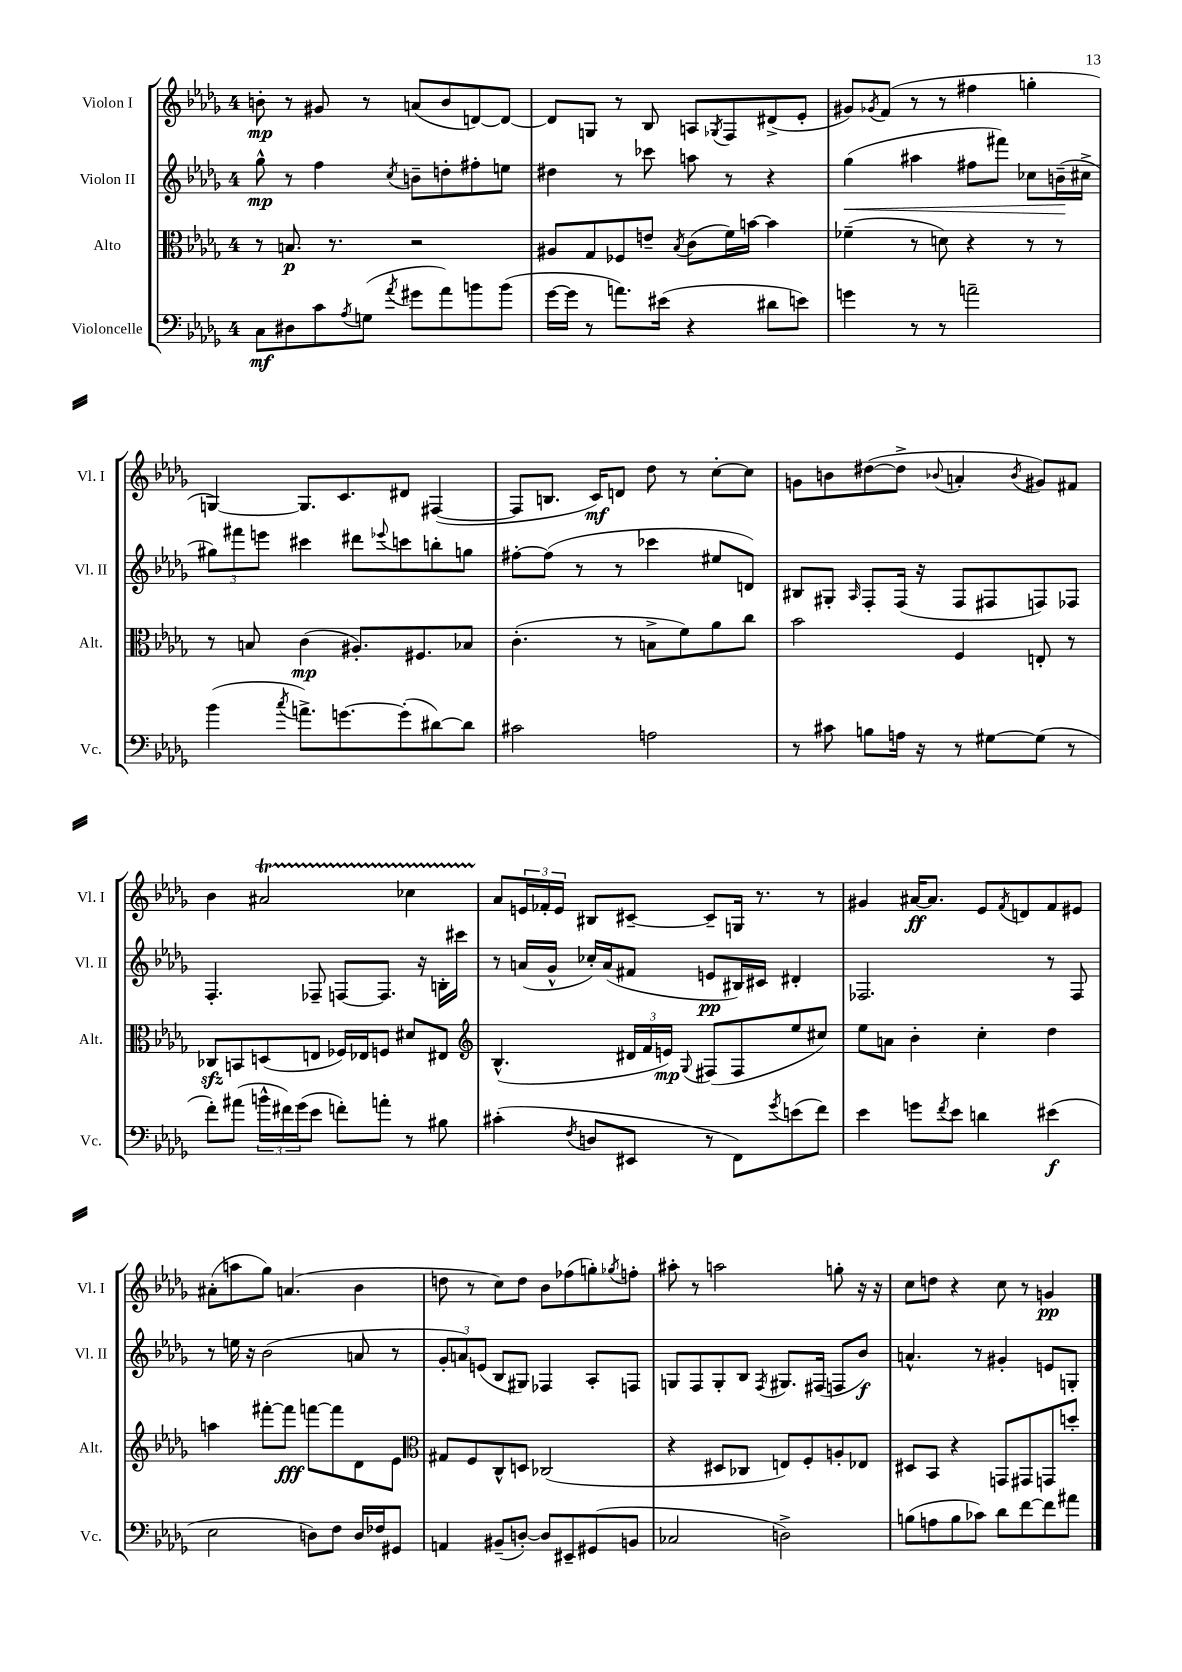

**kern	**kern	**kern	**kern
*staff4	*staff3	*staff2	*staff1
*clefF4	*clefC3	*clefG2	*clefG2
*k[b-e-a-d-g-]	*k[b-e-a-d-g-]	*k[b-e-a-d-g-]	*k[b-e-a-d-g-]
*M4/4	*M4/4	*M4/4	*M4/4
8C\L	8r	8gg-^^\	8b'\
8D#\	8.B/	8r	8r
8c\	.	4ff\	8g#/
.	8.r	.	.
8qA-/	.	.	.
(8G\J	.	.	8r
8qa-/	.	8qcc/	.
8g#\L	2r	8b~\L	(8a/L
8a-\)	.	8dd'\	8b/
8b\	.	8ff#'\	[8d/)
(8b\J	.	8ee\J	8d/_J
=	=	=	=
[16g-\LL	8A#/L	4dd#\	8d/]L
16g-\]JJ	.	.	.
8r	8G-/	.	8G/J
8.a\L)	8F-/	8r	8r
.	8e~/J	8ccc-\	8B-/
(16e#\Jk	.	.	.
.	8qB-/	.	.
4r	(8c\L	8aa\	8A/L
.	.	.	8qG-/
.	16f\L)	8r	8F/
.	[16b\JJ	.	.
8d#\L	4b\]	4r	(8d#^/
8e\J)	.	.	8e-'/J
=	=	=	=
4g\	(4f-~\	(4gg-\	8g#/L)
.	.	.	8qg-/
.	.	.	(8f/J
8r	8r	4aa#\	8r
8r	8d\)	.	8r
2a~\	4r	8ff#\L	4ff#\
.	.	8fff#\J)	.
.	8r	8cc-\L	4gg'\
.	8r	(16b~\L	.
.	.	16cc#^\JJ	.
=	=	=	=
(4b-\	8r	12gg#\L)	[4G/)
.	.	12fff#\	.
.	8B/	.	.
.	.	12eee\J	.
8qcc/	.	.	.
8.a^\L)	(4c\	4ccc#\	8.G/]L
[8.g\	.	.	8.c/
.	8.A#'/L)	8ddd#\L	.
.	.	8qqeee-/	.
(8g'\]	.	8ccc\	8d#/J
.	8.F#/	.	.
[8d#\)	.	8bb'\	([4F#/
8d#\]J	8B-/J	8gg\J	.
=	=	=	=
2c#\	(4.c'\	[8ff#'\L	8F#/]L
.	.	(8ff#\]J	8.B/J
.	.	8r	.
.	.	.	16c/LK)
.	8r	8r	8d/J
2A\	8B^\L	4ccc-\	8dd-\
.	8f\)	.	8r
.	8a-\	8ee#/L	[8cc'\L
.	8cc\J	8d/J)	8cc\]J
=	=	=	=
8r	2b-\	8B#/L	8g\L
8c#\	.	8G#'/J	8b\
.	.	16qqA-/	.
8B\L	.	8F'/L	([8dd#\
16A\Jk	.	(16F/Jk	8dd#^\]J
16r	.	16r	.
.	.	.	8qqb-/
8r	4F/	8F/L	4a'/
[8G#\L	.	8F#/	.
.	.	.	8qb-/
(8G#\]J	8E'/	8F/)	8g#/L)
8r	8r	8F-/J	8f#/J
=	=	=	=
8f'\L)	8C-/L	4.F'/	4b-\
(8a#\J	8BB/	.	.
24b^^\LL	(8D/	.	2a#/
24f#\)	.	.	.
(24g-\J	.	.	.
8e-\J	8E/J	8F-~/	.
8f'\L)	16F-/LL)	[8F/L	.
.	16E-/J	.	.
8a'\J	8F/J	8.F/]J	.
8r	8d#/L	.	4cc-\
.	.	16r	.
8B#\	8E#/J	16B'\LL	.
.	.	16ccc#\JJ	.
=	=	=	=
*	*clefG2	*	*
(4c#'\	(4.B-^^/	8r	8a-/L
.	.	(16a/LL	24e/L
.	.	.	24f-'/
.	.	16g-^^/JJ	.
.	.	.	24e/JJ
8qF/	.	.	.
8D/L	.	16cc-'/LL)	8B#/L
.	.	(16a/J	.
8EE#/J	24d#/LL	8f#/J	[8c#~/J
.	24f/	.	.
.	24e/JJ)	.	.
.	8qqG-/	.	.
8r	(8F#/L	8e/L	8c#~/]L
8FF\L)	8F#/	16B#/L)	16G/Jk
.	.	16c#/JJ	8.r
8qg-/	.	.	.
(8e\	8ee-/	4d#'/	.
8f\J)	8cc#/J)	.	8r
=	=	=	=
4e-\	8ee-\L	2.F-/	4g#/
.	8a\J	.	.
8g\L	4b-'\	.	[16a#/LK
.	.	.	8.a#/]J
8qf/	.	.	.
8e-\J	.	.	.
4d\	4cc'\	.	8e-/L
.	.	.	8qf/
.	.	.	8d/
(4e#\	4dd-\	8r	8f/
.	.	8F-/	8e#/J
=	=	=	=
2E-\	4aa\	8r	(8a#'\L
.	.	16ee\	8aa\
.	.	16r	.
.	[8fff#'\L	(2b-\	8gg-\J)
.	8fff#\]J	.	(4.a/
8D\L)	[8fff\L	.	.
8F\J	8fff\]	.	.
16D/LL	8d-\	8a/	4b-\
16F-/J	.	.	.
8GG#/J	8e-\J	8r	.
=	=	=	=
*	*clefC3	*	*
4AA/	8G#/L	12g-'/L	8dd\
.	.	12a/)	.
.	8F/	.	8r
.	.	(12e/J	.
(8BB#~/L	8C^^/	8B-/L	8cc\L)
[8D'/J)	8D/J	8G#/J)	8dd\J
8D/]L	(2C-/	4F-/	8b-\L
8EE#~/	.	.	(8ff-\
(8GG#/	.	8A-'/L	8gg'\)
.	.	.	8qgg-/
8BB/J	.	8F/J	8ff'\J
=	=	=	=
2C-/	4r	8G/L	8aa#'\
.	.	8F/	8r
.	8D#/L	8G'/	2aa\
.	8C-/J	8B-/J	.
.	.	8qF/	.
2D^\)	8E/L)	8.G#/L	.
.	8F'/	.	.
.	.	(16F#/Jk	.
.	8A'/	8F/L	8gg'\
.	8E-/J	8b-/J)	16r
.	.	.	16r
=	=	=	=
(8B\L	8D#/L	4.a^^/	8cc\L
8A\	8BB-/J	.	8dd\J
8B\	4r	.	4r
8c-\J)	.	8r	.
8d-\L	8GG/L	4g#'/	8cc\
[8f\	8GG#/	.	8r
8f\]	8GG/	8e/L	4g/
8a#\J	8dd'/J	8G'/J	.
==	==	==	==
*-	*-	*-	*-
